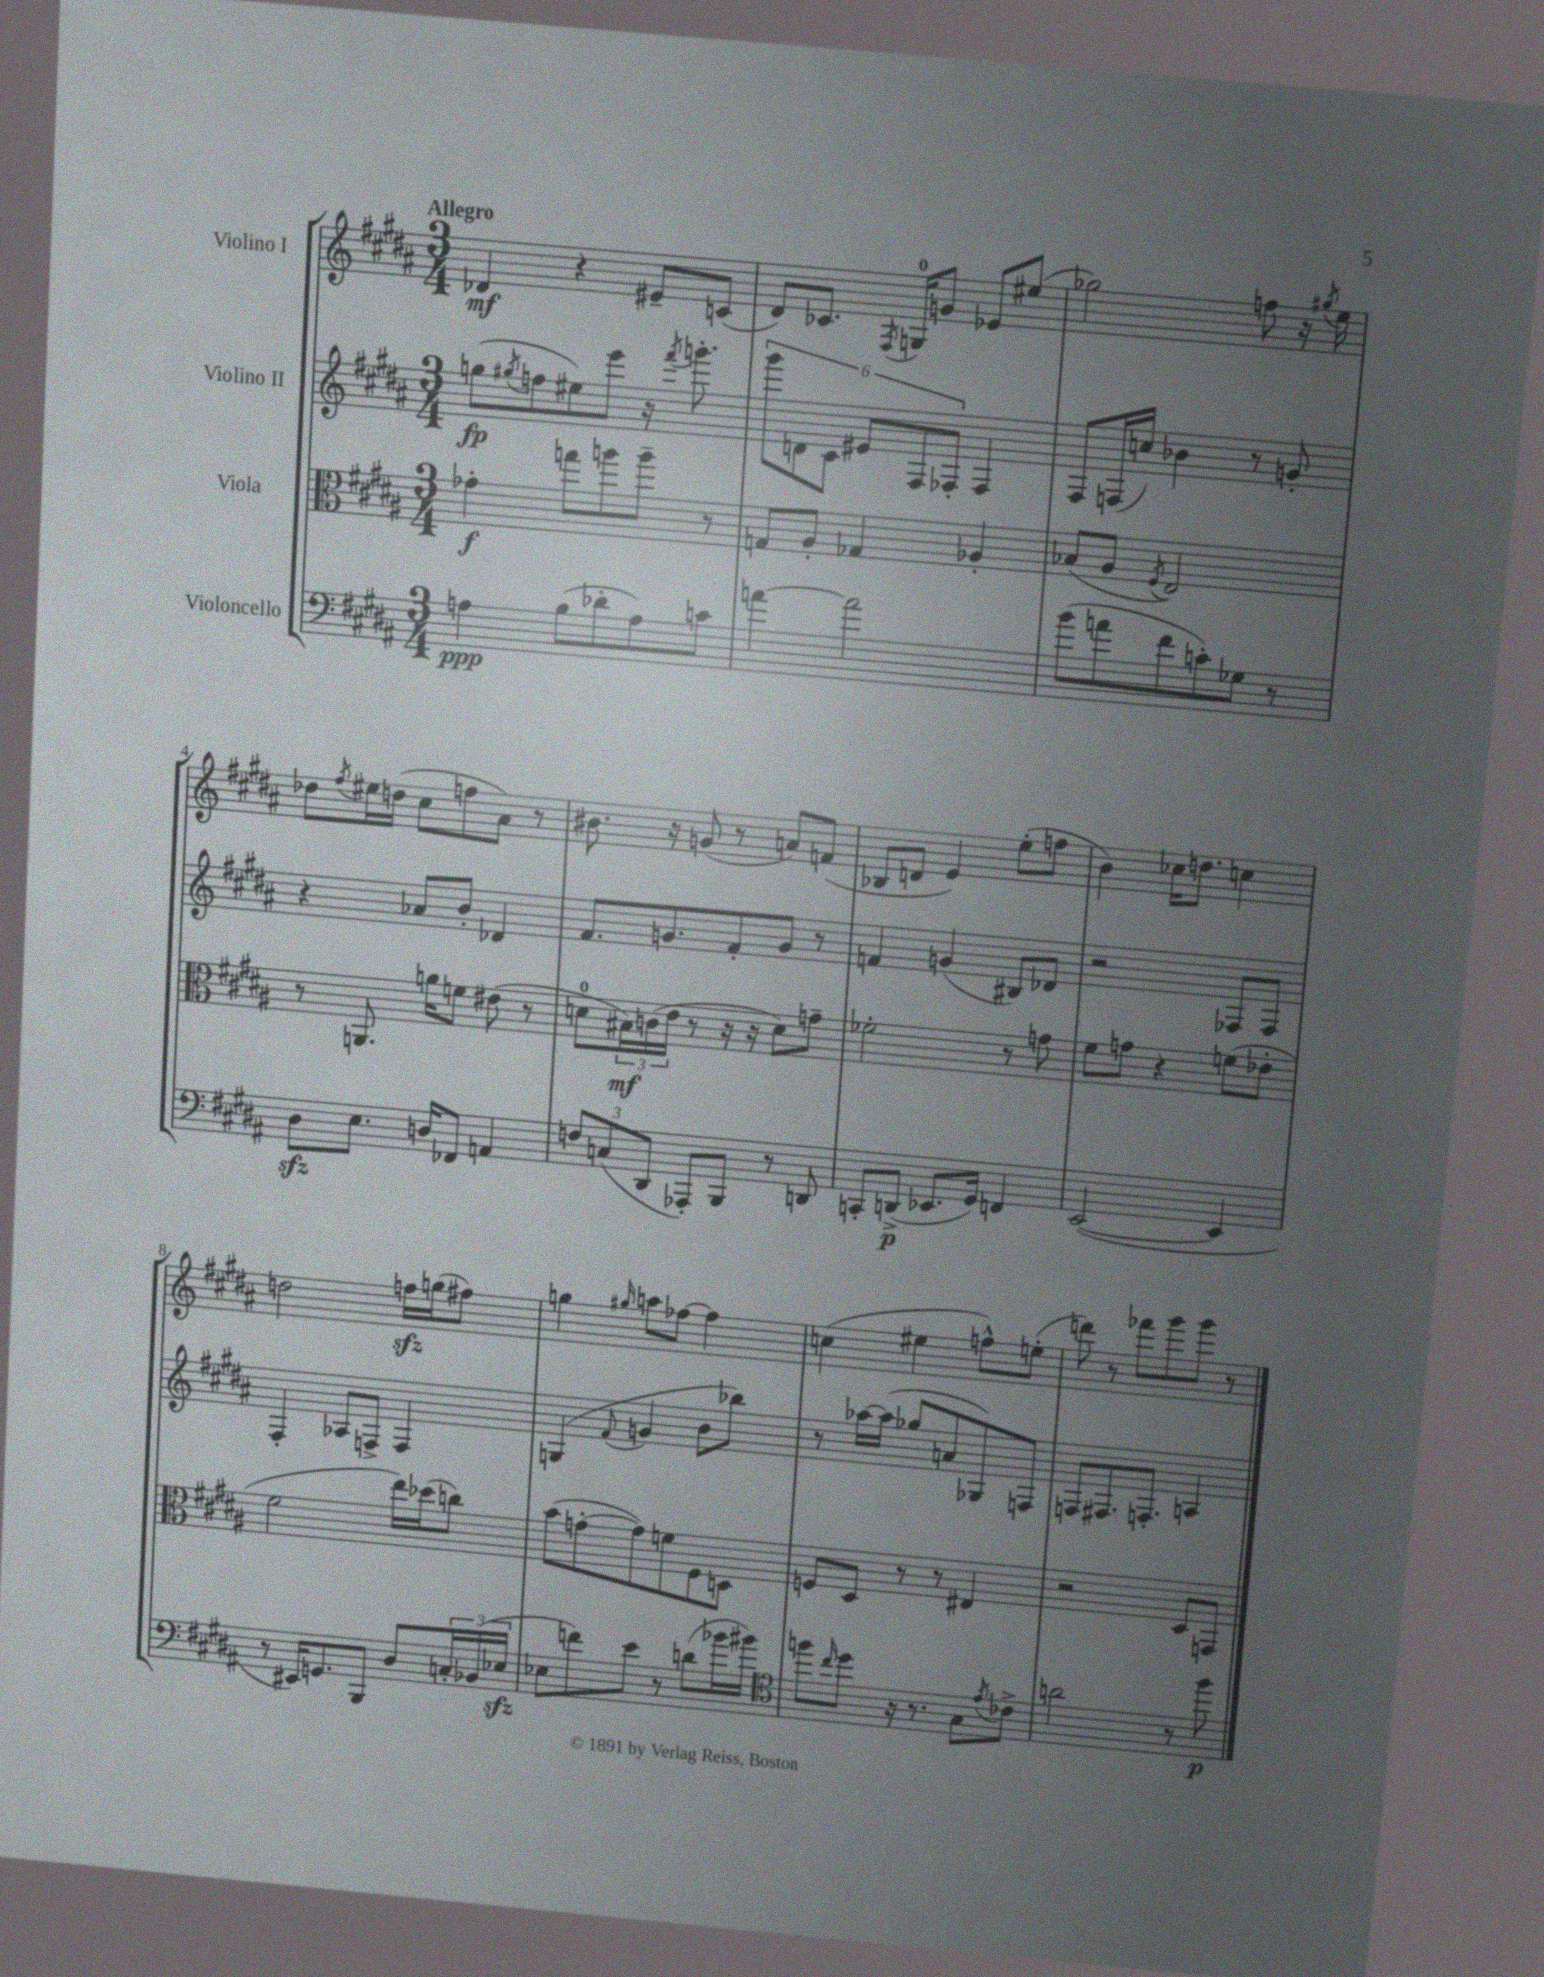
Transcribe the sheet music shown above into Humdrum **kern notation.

**kern	**kern	**kern	**kern
*staff4	*staff3	*staff2	*staff1
*clefF4	*clefC3	*clefG2	*clefG2
*k[f#c#g#d#a#]	*k[f#c#g#d#a#]	*k[f#c#g#d#a#]	*k[f#c#g#d#a#]
*M3/4	*M3/4	*M3/4	*M3/4
4A	4g-'	(8gg	4d-
.	.	8qgg#	.
.	.	8ff	.
(8B	8gg	8ee#)	4r
8d-'	8aa	8eee	.
8A)	8aa~	16r	8e#~
.	.	8qfff#	.
.	.	8.ggg'	.
8c	8r	.	(8c
=	=	=	=
[4a	8G	12ggg#	8d#)
.	.	12d	.
.	8A#'	.	8.c-
.	.	12c#	.
2a]	4G-	12e#	.
.	.	.	8qF#
.	.	.	16G
.	.	12F#	.
.	.	.	8g
.	.	12F-'	.
.	4A-'	4F-	8e-
.	.	.	(8ee#
=	=	=	=
(8b	(8B-	8F#	2gg-)
8a	8A#	(16F	.
.	.	16cc)	.
.	8qF#	.	.
8f#	2E)	4b-	.
8c')	.	.	.
8G-	.	8r	8ff
8r	.	8g'	16r
.	.	.	8qgg#
.	.	.	16ee
=	=	=	=
8D#	8r	4r	8dd-
.	.	.	8qff#
8.E	8.AA	.	16ee#
.	.	.	(16dd
.	.	8a-	8cc#
16D	16a	.	.
8FF-	8f	8b'	8ff
4AA	(8e#	4d-	8a#)
.	8r	.	8r
=	=	=	=
12F	8d	8.f#	8.b#
(12C	.	.	.
.	24B#)	.	.
12DD#	(24c	.	.
.	.	8.g	16r
.	24e	.	.
8AAA-')	8r	.	(8g
8BBB	16r	8f#'	8r
.	16r	.	.
8r	8d)	8g	8a)
8DD	8g~	8r	(8f
=	=	=	=
8CC'	2f-'	4f	8B-
(8DD^	.	.	8d
8.EE-	.	(4g	4e)
16GG#)	.	.	.
4FF	8r	8B#)	(8ee'
.	8g	8d-	8ff
=	=	=	=
([2EE	8f#	2r	4b)
.	8g	.	.
.	4r	.	16cc-
.	.	.	8.dd
4EE]	(8f	8F-	4cc
.	8e-'	8F-	.
=	=	=	=
8r	2f#	4F#'	2dd
16EE#)	.	.	.
8.GG	.	.	.
.	.	8A-	.
8BBB	.	8F^	.
8D#	16ee)	4F	16ff
.	(16dd-	.	(16gg
24C'	8cc)	.	8ff#)
(24BB-	.	.	.
24E-	.	.	.
=	=	=	=
8E-	(8b	(4G	4gg
8f)	[8g'	.	.
.	.	8qqf#	16qqgg#
8e	8g])	4g	8aa
8r	8f	.	[8ff-
(8d	8F#	8b	4ff-]
16b-	8D	8bb-)	.
16b#)	.	.	.
=	=	=	=
*clefC4	*	*	*
8ff	8F	8r	(4cc
16qqcc#	.	.	.
8dd#	8D#	[16aa-	.
.	.	(16aa-]	.
16r	8r	8gg-	4ee#
8.r	.	.	.
.	8r	8a	.
8G#	4E#	8G-)	8ff^^)
8qe	.	.	.
8c-^	.	8F	(8ee'
=	=	=	=
2a	2r	8F	8ddd)
.	.	8.F#	8r
.	.	.	8fff-
.	.	8.F'	.
.	.	.	8ggg#
8r	8D#	4A	8ggg#
8ff#	8GG	.	8r
==	==	==	==
*-	*-	*-	*-
